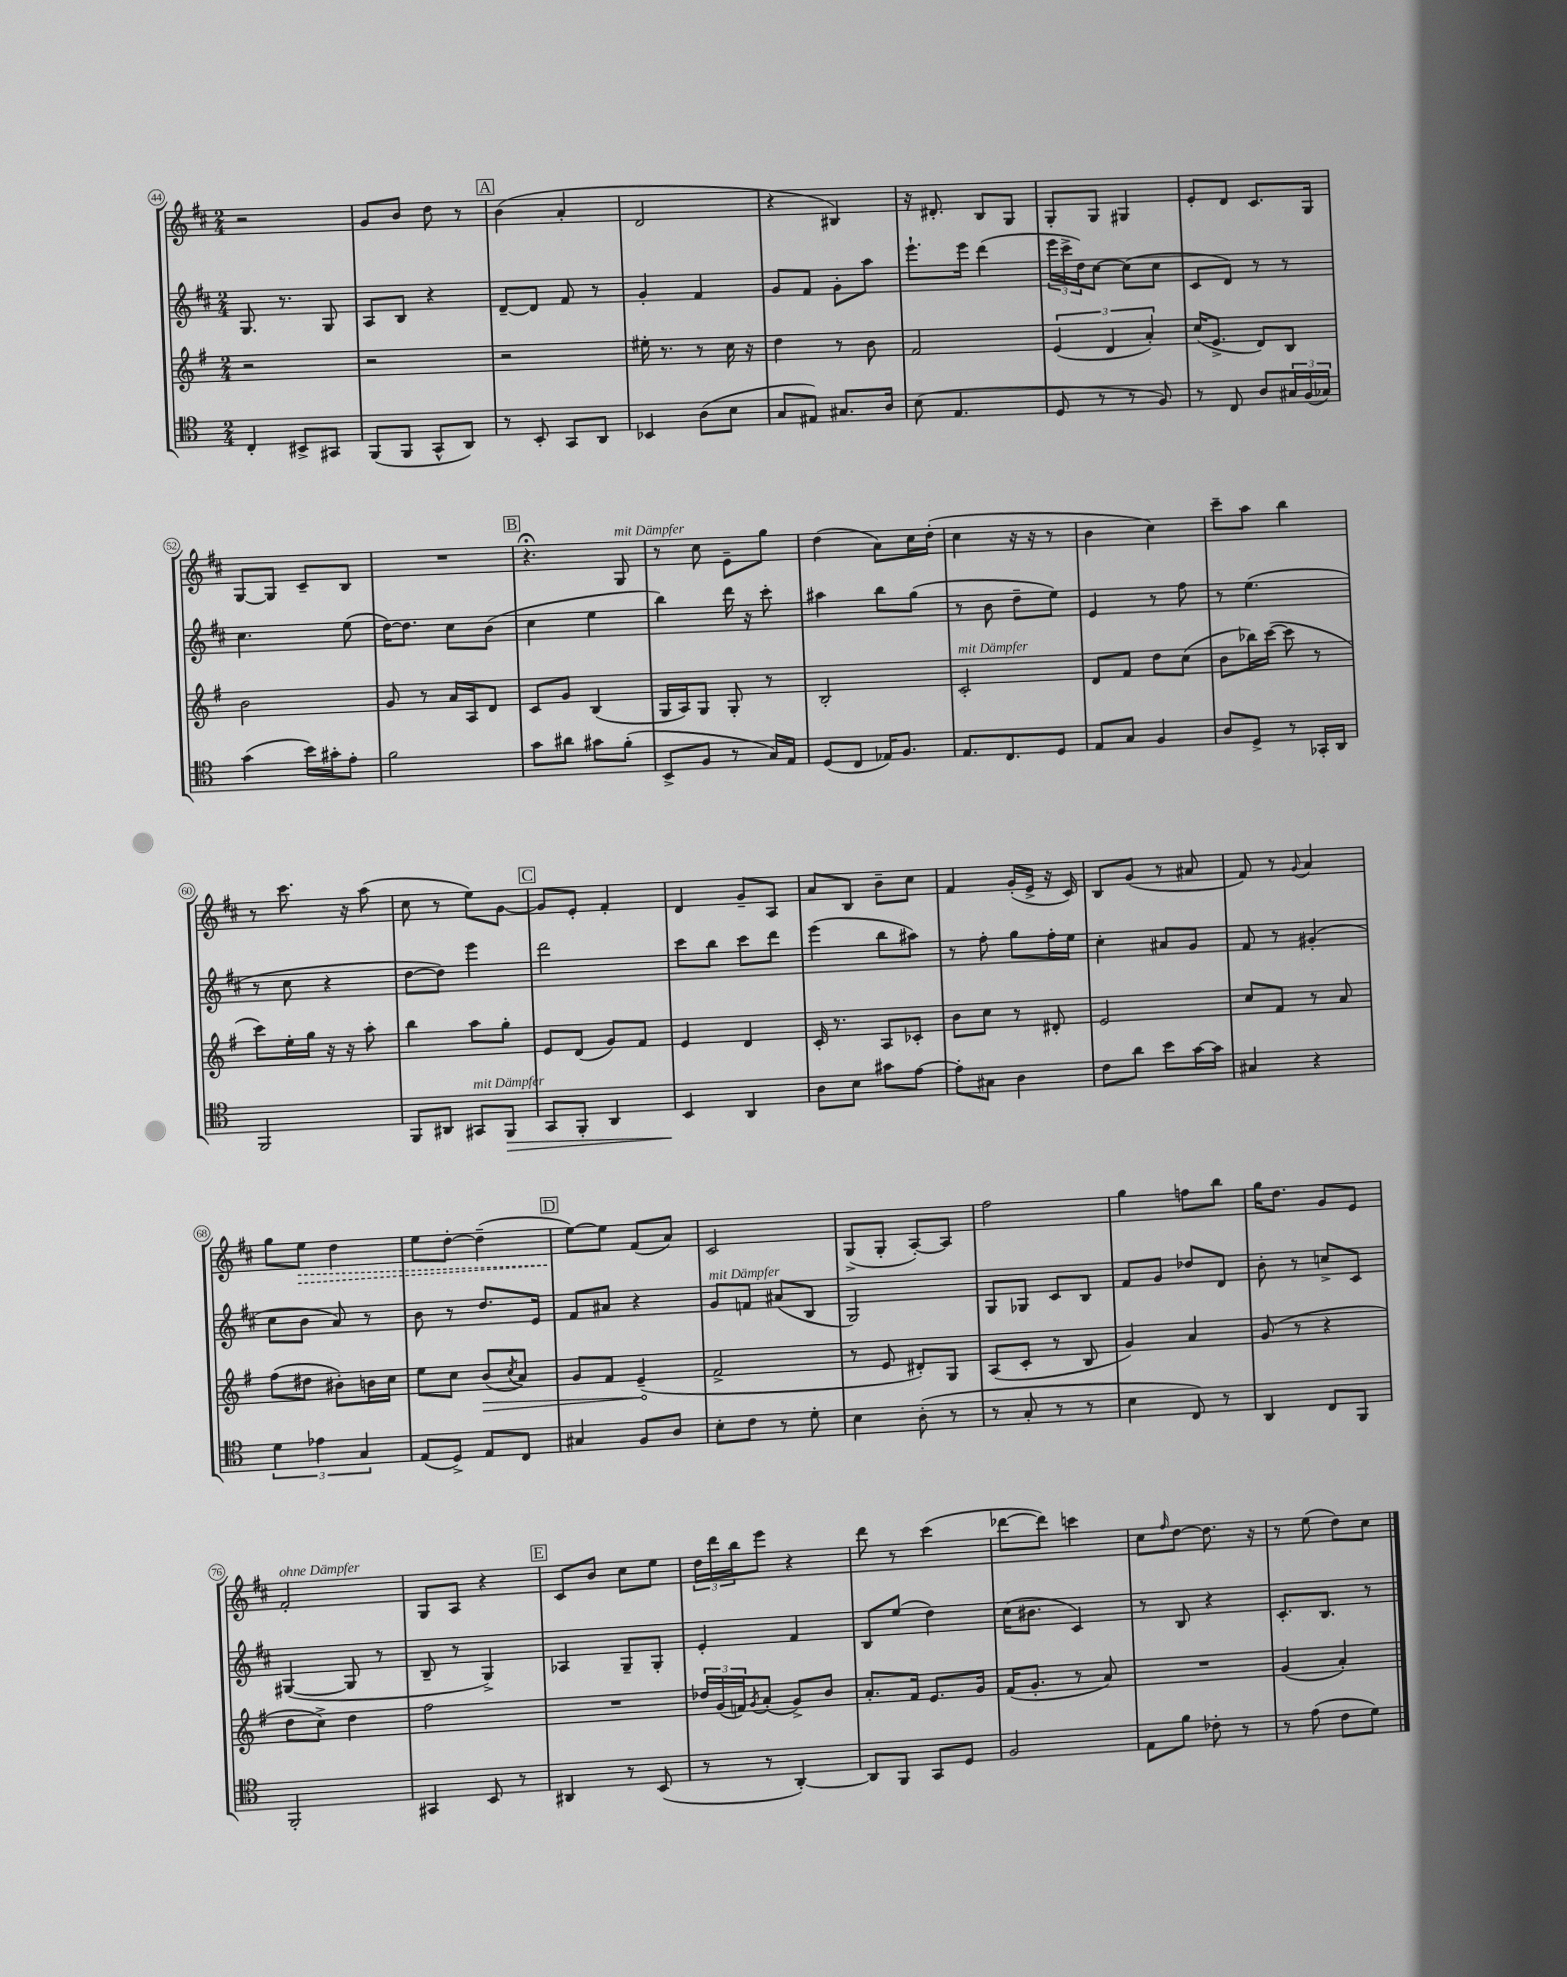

**kern	**kern	**kern	**kern
*staff4	*staff3	*staff2	*staff1
*clefC4	*clefG2	*clefG2	*clefG2
*k[]	*k[f#]	*k[f#c#]	*k[f#c#]
*M2/4	*M2/4	*M2/4	*M2/4
4C'/	2r	8.G/	2r
.	.	8.r	.
8BB#^/L	.	.	.
8GG#/J	.	8G/	.
=	=	=	=
(8FF/L	2r	8A/L	8g/L
8FF/J	.	8B/J	8b/J
8GG^^/L	.	4r	8dd\
8AA/J)	.	.	8r
=	=	=	=
8r	2r	[8d~/L	(4b\
8BB'/	.	8d/]J	.
8GG/L	.	8f#/	4a'/
8AA/J	.	8r	.
=	=	=	=
4BB-/	16ee#'\	4g'/	2d/
.	8.r	.	.
(8A\L	8r	4f#/	.
8B\J	16cc\	.	.
.	16r	.	.
=	=	=	=
8G/L	4dd\	8g/L	4r
8E#/J)	.	8f#/J	.
8.G#/L	8r	8g'\L	4B#/)
.	8b\	8aa\J	.
16A/Jk	.	.	.
=	=	=	=
(8B\	2f#/	8.eee`\L	16r
.	.	.	8.d#'/
4.E/	.	.	.
.	.	16eee\Jk	.
.	.	(4ddd\	8B/L
.	.	.	8G/J
=	=	=	=
8D/	(6e/	24eee\LL	8G'/L
.	.	24ccc#^\	.
.	.	24dd\J)	.
8r	.	[8cc#\J	8G/J
.	6d/	.	.
8r	.	(8cc#\]L	4G#/
.	6a'/)	.	.
8F/)	.	8cc#\J	.
=	=	=	=
8r	(16cc/LK	8c#/L	8e'/L
.	8.e^/J	.	.
8C/	.	8d/J)	8d/J
8A/L	8d/L)	8r	8.c#/L
24G#/L	8B/J	8r	.
(24F/	.	.	.
.	.	.	16G/Jk
24G-/JJ)	.	.	.
=	=	=	=
(4g\	2b\	4.cc#\	[8G/L
.	.	.	8G/]J
16b\LL)	.	.	8c#~/L
16g#'\J	.	.	.
8e'\J	.	(8ee\	8B/J
=	=	=	=
2f\	8g/	[16dd\LK)	2r
.	.	8.dd\]J	.
.	8r	.	.
.	16a/LL	8cc#\L	.
.	16A/J	.	.
.	8d/J	(8b\J	.
=	=	=	=
8g\L	8c/L	4cc#\	4.r;
8a#\J	8g/J	.	.
8g#\L	(4B/	4ee\	.
(8f'\J	.	.	8G/
=	=	=	=
8BB^/L	16G/LL	4bb\)	8r
.	16A/J)	.	.
8F/J	8G/J	.	8cc#\
8r	8G'/	16ddd\	8e~\L
.	.	16r	.
16G/LL)	8r	8ccc#'\	8gg\J
16E/JJ	.	.	.
=	=	=	=
(8D/L	2B'/	4aa#\	(4dd\
8C/J	.	.	.
16E-/LK)	.	8bb\L	8a\L)
8.F/J	.	.	.
.	.	(8gg\J	16cc#\L
.	.	.	(16dd'\JJ
=	=	=	=
8.E/L	2c'/	8r	4cc#\
.	.	8b\	.
8.C/	.	.	.
.	.	8dd~\L	16r
.	.	.	16r
8D/J	.	8ee\J)	8r
=	=	=	=
8E/L	8d/L	4e/	4b\
8G/J	8f#/J	.	.
4F/	8dd\L	8r	4cc#\)
.	(8cc\J	8ff#\	.
=	=	=	=
8A/L	8b\L	8r	8ccc#~\L
8D^/J	16bb-\L)	(4.ee\	8aa\J
.	([16ccc\JJ	.	.
8r	8ccc\]	.	4bb\
16GG-'/LL	8r	.	.
16AA/JJ	.	.	.
=	=	=	=
2FF/	8ccc\L)	8r	8r
.	16ee'\L	8cc#\	8.ccc#\
.	16gg\JJ	.	.
.	16r	4r	.
.	16r	.	16r
.	8aa'\	.	(8aa\
=	=	=	=
8FF/L	4bb\	[8dd\L	8cc#\
8AA#/J	.	8dd\]J)	8r
8GG#/L	8aa\L	4eee\	8ee\L)
8FF/J	8gg'\J	.	[8g\J
=	=	=	=
8GG/L	8e/L	2ddd\	8g/]L
8FF'/J	(8d/J	.	8e'/J
4AA/	8g/L)	.	4f#'/
.	8f#/J	.	.
=	=	=	=
4BB/	4e/	8ccc#\L	4d/
.	.	8bb\J	.
4AA/	4d/	8ccc#\L	8g~/L
.	.	8ddd\J	8A/J
=	=	=	=
8A\L	16c'/	(4eee\	8a/L
.	8.r	.	.
8B\J	.	.	8B/J
8g#\L	8A/L	8bb\L	8b~\L
[8e\J	8c-'/J	8aa#\J)	8cc#\J
=	=	=	=
8e'\]L	8b\L	8r	4f#/
8G#\J	8cc\J	8ff#'\	.
4A\	8r	8gg\L	(16g'/LL
.	.	.	16e^/JJ
.	8d#'/	16ff#'\L	16r
.	.	16ee\JJ	16c#/)
=	=	=	=
8c\L	2e/	4cc#'\	8B/L
8a\J	.	.	(8g/J
8b\L	.	8a#/L	8r
[16g\L	.	8g/J	8a#/
16g\]JJ	.	.	.
=	=	=	=
4G#/	8cc/L	8f#/	8f#/)
.	8f#/J	8r	8r
.	.	.	8qqg/
4r	8r	(4g#'/	4a/
.	8a/	.	.
=	=	=	=
6d\	(8ff#\L	8cc#\L	8gg\L
.	8dd#\J	8b\J	8ee\J
6e-\	.	.	.
.	8b#'\L)	8a/)	4dd\
6G/	.	.	.
.	16b\L	8r	.
.	16cc\JJ	.	.
=	=	=	=
(8E/L	8ee\L	8b\	8ee\L
8D^/J)	8cc\J	8r	[8dd'\J
8E/L	(8b/L	8.dd/L	(4dd~\]
.	8qcc/	.	.
8C/J	8a/J)	.	.
.	.	16e/Jk	.
=	=	=	=
4G#/	8g/L	8f#/L	[8ee\L)
.	8f#/J	8a#/J	8ee\]J
8F/L	(4e~/	4r	(8f#/L
8A/J	.	.	8a/J)
=	=	=	=
8B'\L	2f#^/	8g/L	2c#/
8c\J	.	8f/J	.
8r	.	(8a#/L	.
8d'\	.	8B/J	.
=	=	=	=
4B\	8r	2G/)	(8G^/L
.	8e/	.	8G'/J
(8A'\	8d#'/L)	.	[8A'/L)
8r	8G/J	.	8A/]J
=	=	=	=
8r	(8A/L	8G/L	2ff#\
8G'/	8c'/J	8G-/J	.
8r	8r	8c#/L	.
8r	8B/	8B/J	.
=	=	=	=
4B\	4g/)	8f#/L	4gg\
.	.	8g/J	.
8C/)	4a/	8dd-/L	8ff\L
8r	.	8d/J	8bb\J
=	=	=	=
4AA/	(8g/	8b'\	16gg\LK
.	.	.	8.dd\J
.	8r	8r	.
8C/L	4r	8cc^/L	8g/L
8FF/J	.	8c#/J	8e/J
=	=	=	=
2FF'/	8dd\L	([4G#/	2f#'/
.	8cc^\J)	.	.
.	4dd\	8G#/]	.
.	.	8r	.
=	=	=	=
4GG#/	2ff#\	8B~/	8G/L
.	.	8r	8A/J
8BB/	.	4G^/)	4r
8r	.	.	.
=	=	=	=
4AA#/	2r	4A-/	8c#/L
.	.	.	8b/J
8r	.	8G~/L	8cc#\L
(8BB/	.	8G'/J	8ee\J
=	=	=	=
8r	24dd-/LL	4e'/	24dd\LL
.	(24g/	.	24ddd\
.	24f/J)	.	24bb\J
.	8qg/	.	.
8r	(8a'/J	.	8eee\J
[4AA'/)	8g^/L)	4f#/	4r
.	8b/J	.	.
=	=	=	=
8AA/]L	8.a'/L	8B/L	8ddd\
8FF/J	.	(8ee/J	8r
.	16f#/Jk	.	.
8GG/L	8.e/L	4dd\)	(4ccc#\
8D/J	.	.	.
.	16g/Jk	.	.
=	=	=	=
2F/	(16f#/LK	(16cc#\LK	[8ddd-\L
.	8.g'/J	8.b#\J	.
.	.	.	8ddd-\]J)
.	8r	4c#/)	4ccc\
.	8a/)	.	.
=	=	=	=
8E\L	2r	8r	8cc#\L
.	.	.	16qqff#/
8f\J	.	8B/	[8dd\J
8c-'\	.	4r	8.dd\]
8r	.	.	.
.	.	.	16r
=	=	=	=
8r	(4g/	8.c#'/L	8r
(8e\	.	.	(8ee\
.	.	8.B/J	.
8c\L	4a'/)	.	8dd\L)
8d\J)	.	8r	8cc#\J
==	==	==	==
*-	*-	*-	*-
